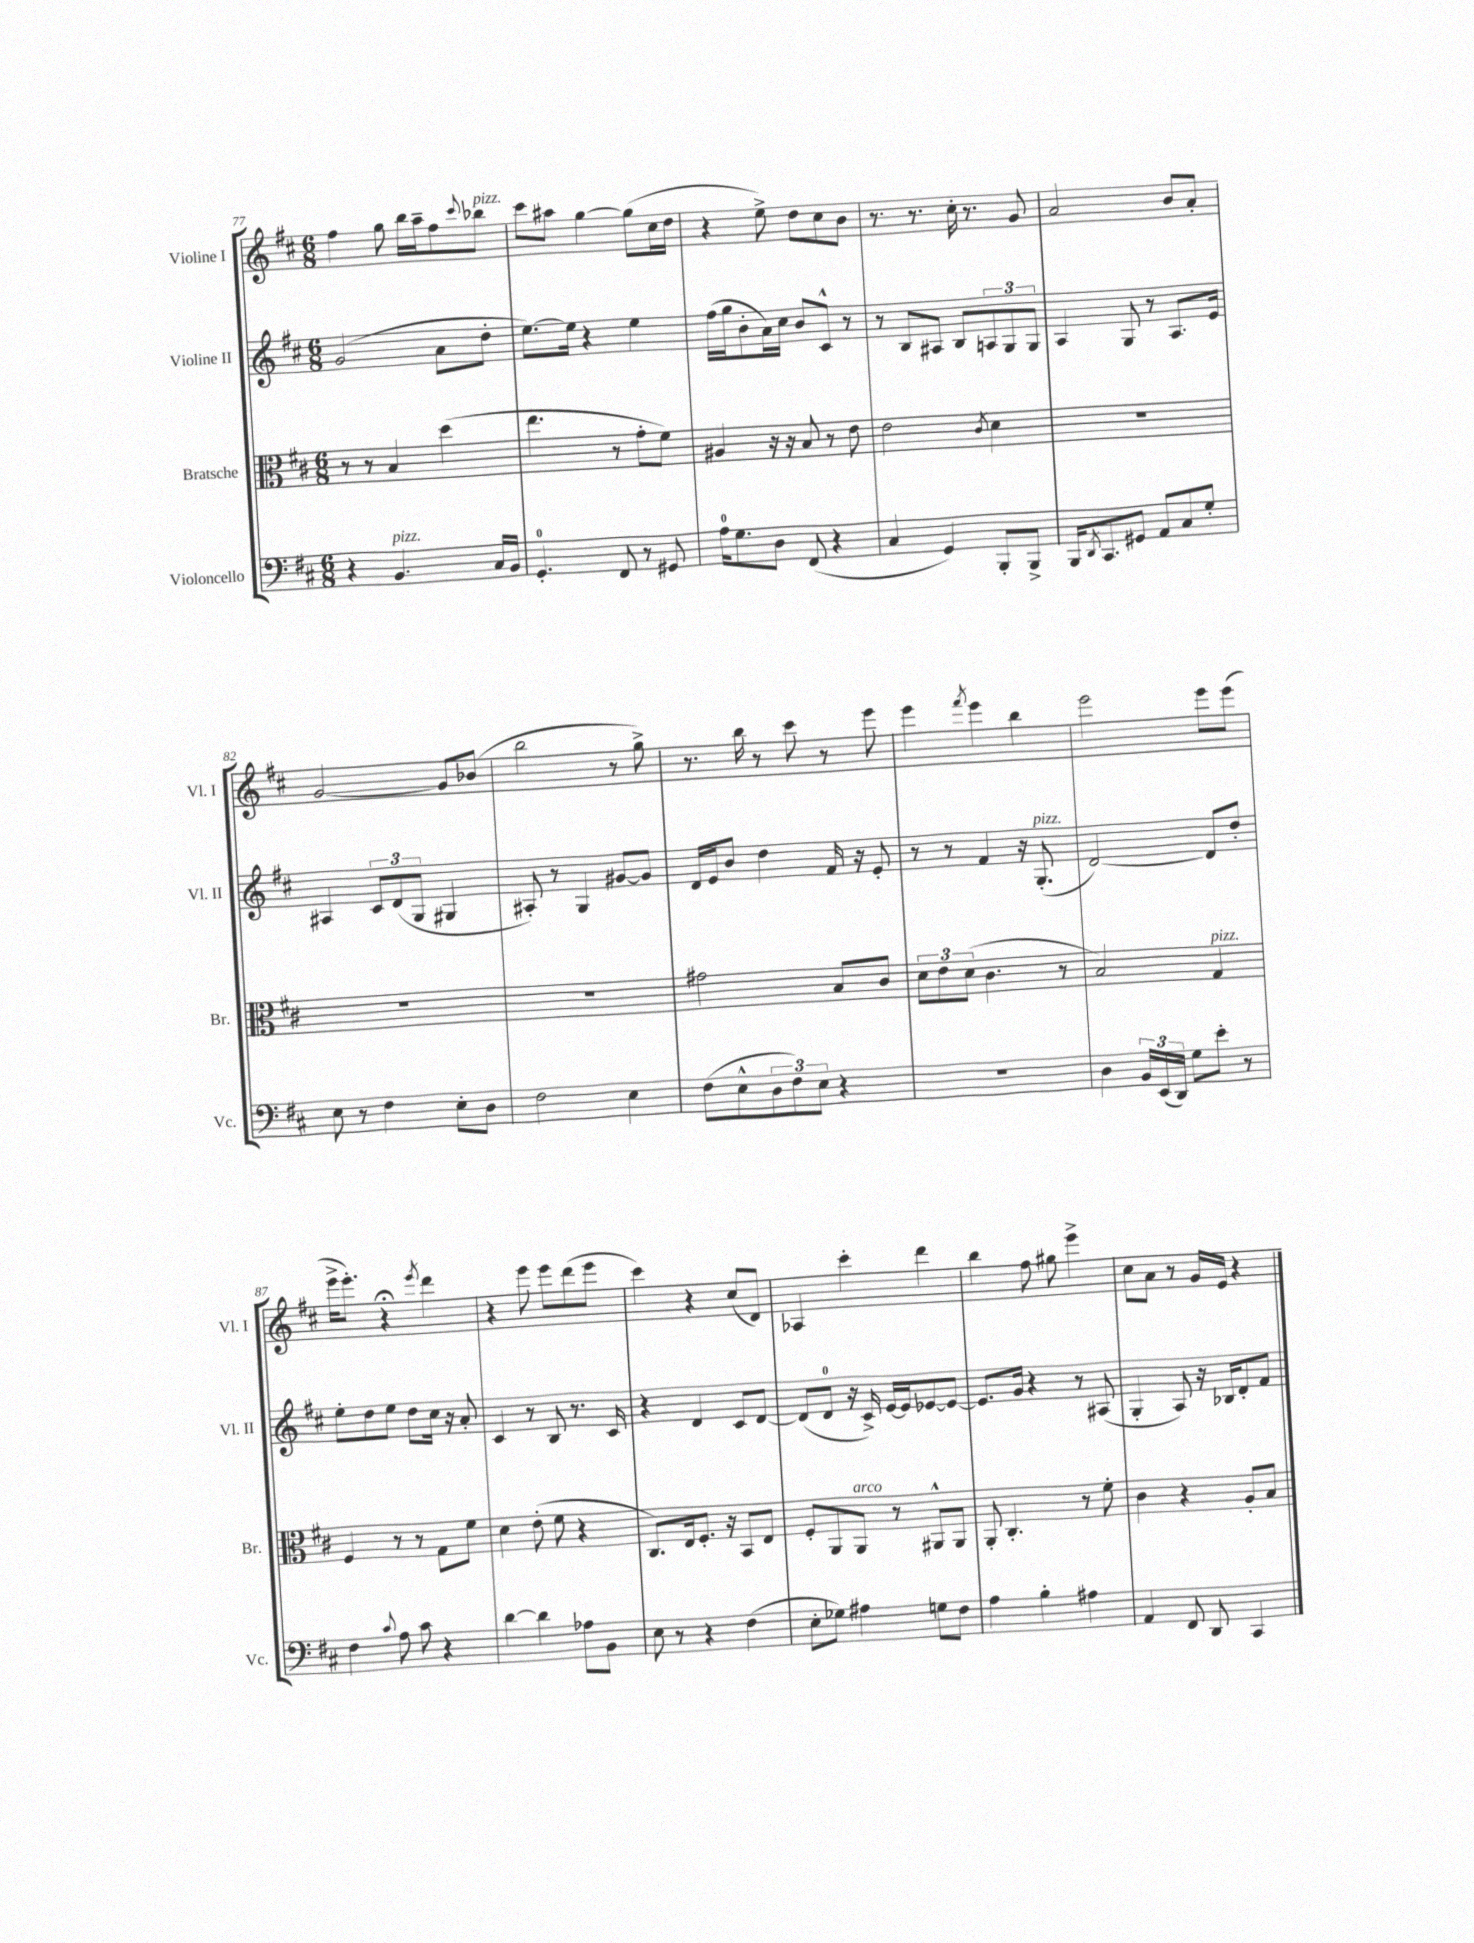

**kern	**kern	**kern	**kern
*part4	*part3	*part2	*part1
*staff4	*staff3	*staff2	*staff1
*I"Violoncello	*I"Bratsche	*I"Violine II	*I"Violine I
*I'Vc.	*I'Br.	*I'Vl. II	*I'Vl. I
*clefF4	*clefC3	*clefG2	*clefG2
*k[f#c#]	*k[f#c#]	*k[f#c#]	*k[f#c#]
*M6/8	*M6/8	*M6/8	*M6/8
=77	=77	=77	=77
4r	8r	(2g/	4ff#\
.	8r	.	.
!LO:TX:a:i:t=pizz.	!	!	!
4.BB/	4B/	.	8gg\
.	.	.	16bb\LL
.	.	.	16aa~\J
.	(4dd\	8a\L	8ff#\
.	.	.	8qqccc#/
!	!	!	!LO:TX:a:i:t=pizz.
16C#/LL	.	8dd'\J	8bb-X\J
16BB/JJ	.	.	.
=78	=78	=78	=78
4.GG'/	4.ee\	[8.ee\L)	8ccc#\L
.	.	.	8aa#X\J
.	.	16ee\Jk]	.
.	.	4r	[4gg\
8FF#/	8r	.	.
8r	8g'\L	4ee\	(8gg\L]
8GG#X/	8f#\J)	.	16cc#\L
.	.	.	16dd\JJ
=79	=79	=79	=79
16A\KL	4A#X/	(16ff#\LL	4r
8.G\	.	16gg\J	.
.	.	8b'\	.
8D\J	16r	16a\L)	8ee^\)
.	16r	16cc#\JJ	.
(8FF#/	8B/	8b/L	8dd\L
4r	8r	8c#^^/J	8cc#\
.	8e\	8r	8b\J
=80	=80	=80	=80
4C#/	2e\	8r	8.r
.	.	8B/L	.
.	.	.	8.r
4GG/)	.	8A#X/J	.
.	.	8B/L	16cc#'\
.	.	.	8.r
.	8qc#/	.	.
8BBB'/L	4d\	12An/	.
.	.	12G/	.
8BBB^/J	.	.	8g/
.	.	12G/J	.
=81	=81	=81	=81
16BBB/KL	2.r	4A/	2a/
8qDD/	.	.	.
8.CC#/	.	.	.
8GG#X/J	.	8G/	.
8AA/L	.	8r	.
8C#/	.	8.A/L	8b/L
8G'/J	.	.	8a'/J
.	.	16e/Jk	.
!!LO:LB:g=z
=82	=82	=82	=82
8E\	2.r	4A#X/	[2g/
8r	.	.	.
4F#\	.	12c#/L	.
.	.	(12d/	.
.	.	12G/J	.
8E'\L	.	4G#X/	8g/L]
8D\J	.	.	(8b-X/J
=83	=83	=83	=83
2F#\	2.r	8A#X'/)	2bb\
.	.	8r	.
.	.	4G/	.
4E\	.	[8g#X/L	8r
.	.	8g#/J]	8gg^\)
=84	=84	=84	=84
(8F#\L	2g#X\	16d/LL	8.r
.	.	16e/J	.
8E^^\	.	8b/J	.
.	.	.	16bb\
12D\	.	4dd\	8r
12F#\)	.	.	.
.	.	.	8ccc#\
12E\J	.	.	.
4r	8B/L	16f#/	8r
.	.	16r	.
.	8c#/J	8e'/	8eee\
=85	=85	=85	=85
2.r	12d\L	8r	4eee\
.	12e\	.	.
.	.	8r	.
.	(12d\J	.	.
.	.	.	8qfff#/
.	4.c#\	4f#/	4eee\
.	.	16r	4bb\
!	!	!LO:TX:a:i:t=pizz.	!
.	.	(8.G'/	.
.	8r	.	.
=86	=86	=86	=86
4D\	2B/)	[2d/)	2eee\
24BB/LL	.	.	.
(24EE/	.	.	.
24DD/JJ)	.	.	.
8G\L	.	.	.
!	!LO:TX:a:i:t=pizz.	!	!
8e'\J	4G/	8d/L]	8eee\L
8r	.	8dd'/J	(8eee\J
!!LO:LB:g=z
=87	=87	=87	=87
4F#\	4F#/	8ee'\L	16eee^\KL
.	.	.	8.eee'\J)
.	.	8dd\	.
8qqc#/	.	.	.
8A\	8r	8ee\J	4r;<
8c#\	8r	8dd\L	.
.	.	.	8qeee/
4r	8G\L	16cc#\Jk	4ddd\
.	.	16r	.
.	8f#\J	8a'/	.
=88	=88	=88	=88
[4d\	4d\	4c#/	4r
4d\]	(8e'\	8r	8eee\
.	8f#\	8B/	8eee\L
8A-X\L	4r	8.r	(8ddd\
8BB\J	.	.	8eee\J
.	.	16c#/	.
=89	=89	=89	=89
8E\	8.C#/L)	4r	4ccc#\)
8r	.	.	.
.	16E/k	.	.
4r	8.F#'/J	4d/	4r
.	16r	.	.
(4F#\	8BB/L	8c#/L	(8cc#/L
.	8E/J	[8d/J	8d/J)
=90	=90	=90	=90
8E'\L	8F#'/L	(8d/L]	4A-X/
8G-X\J)	8AA/	8d/J	.
!	!LO:TX:a:i:t=arco	!	!
4A#X\	8AA/J	16r	4ccc#'\
.	.	16c#^/)	.
.	8r	[16e/LL	.
.	.	16e/J]	.
8Gn\L	8AA#X^^/L	[8e-X/	4ddd\
8F#\J	8AA#/J	8e-/J_	.
=91	=91	=91	=91
4A\	8AA'/	8.e-/L]	4bb\
.	4.C#'/	.	.
.	.	16g/Jk	.
4B'\	.	4r	8ff#\
.	.	.	8gg#X\
4A#X\	8r	8r	4eee^\
.	8f#'\	(8A#X/	.
=92	=92	=92	=92
4AA/	4c#\	4G'/	8cc#\L
.	.	.	8a\J
8FF#/	4r	8A/)	8r
8DD/	.	16r	16g/LL
.	.	16B-X/KL	16e/JJ
4CC#/	8A'/L	8d'/	4r
.	8B/J	8f#/J	.
==	==	==	==
*-	*-	*-	*-
